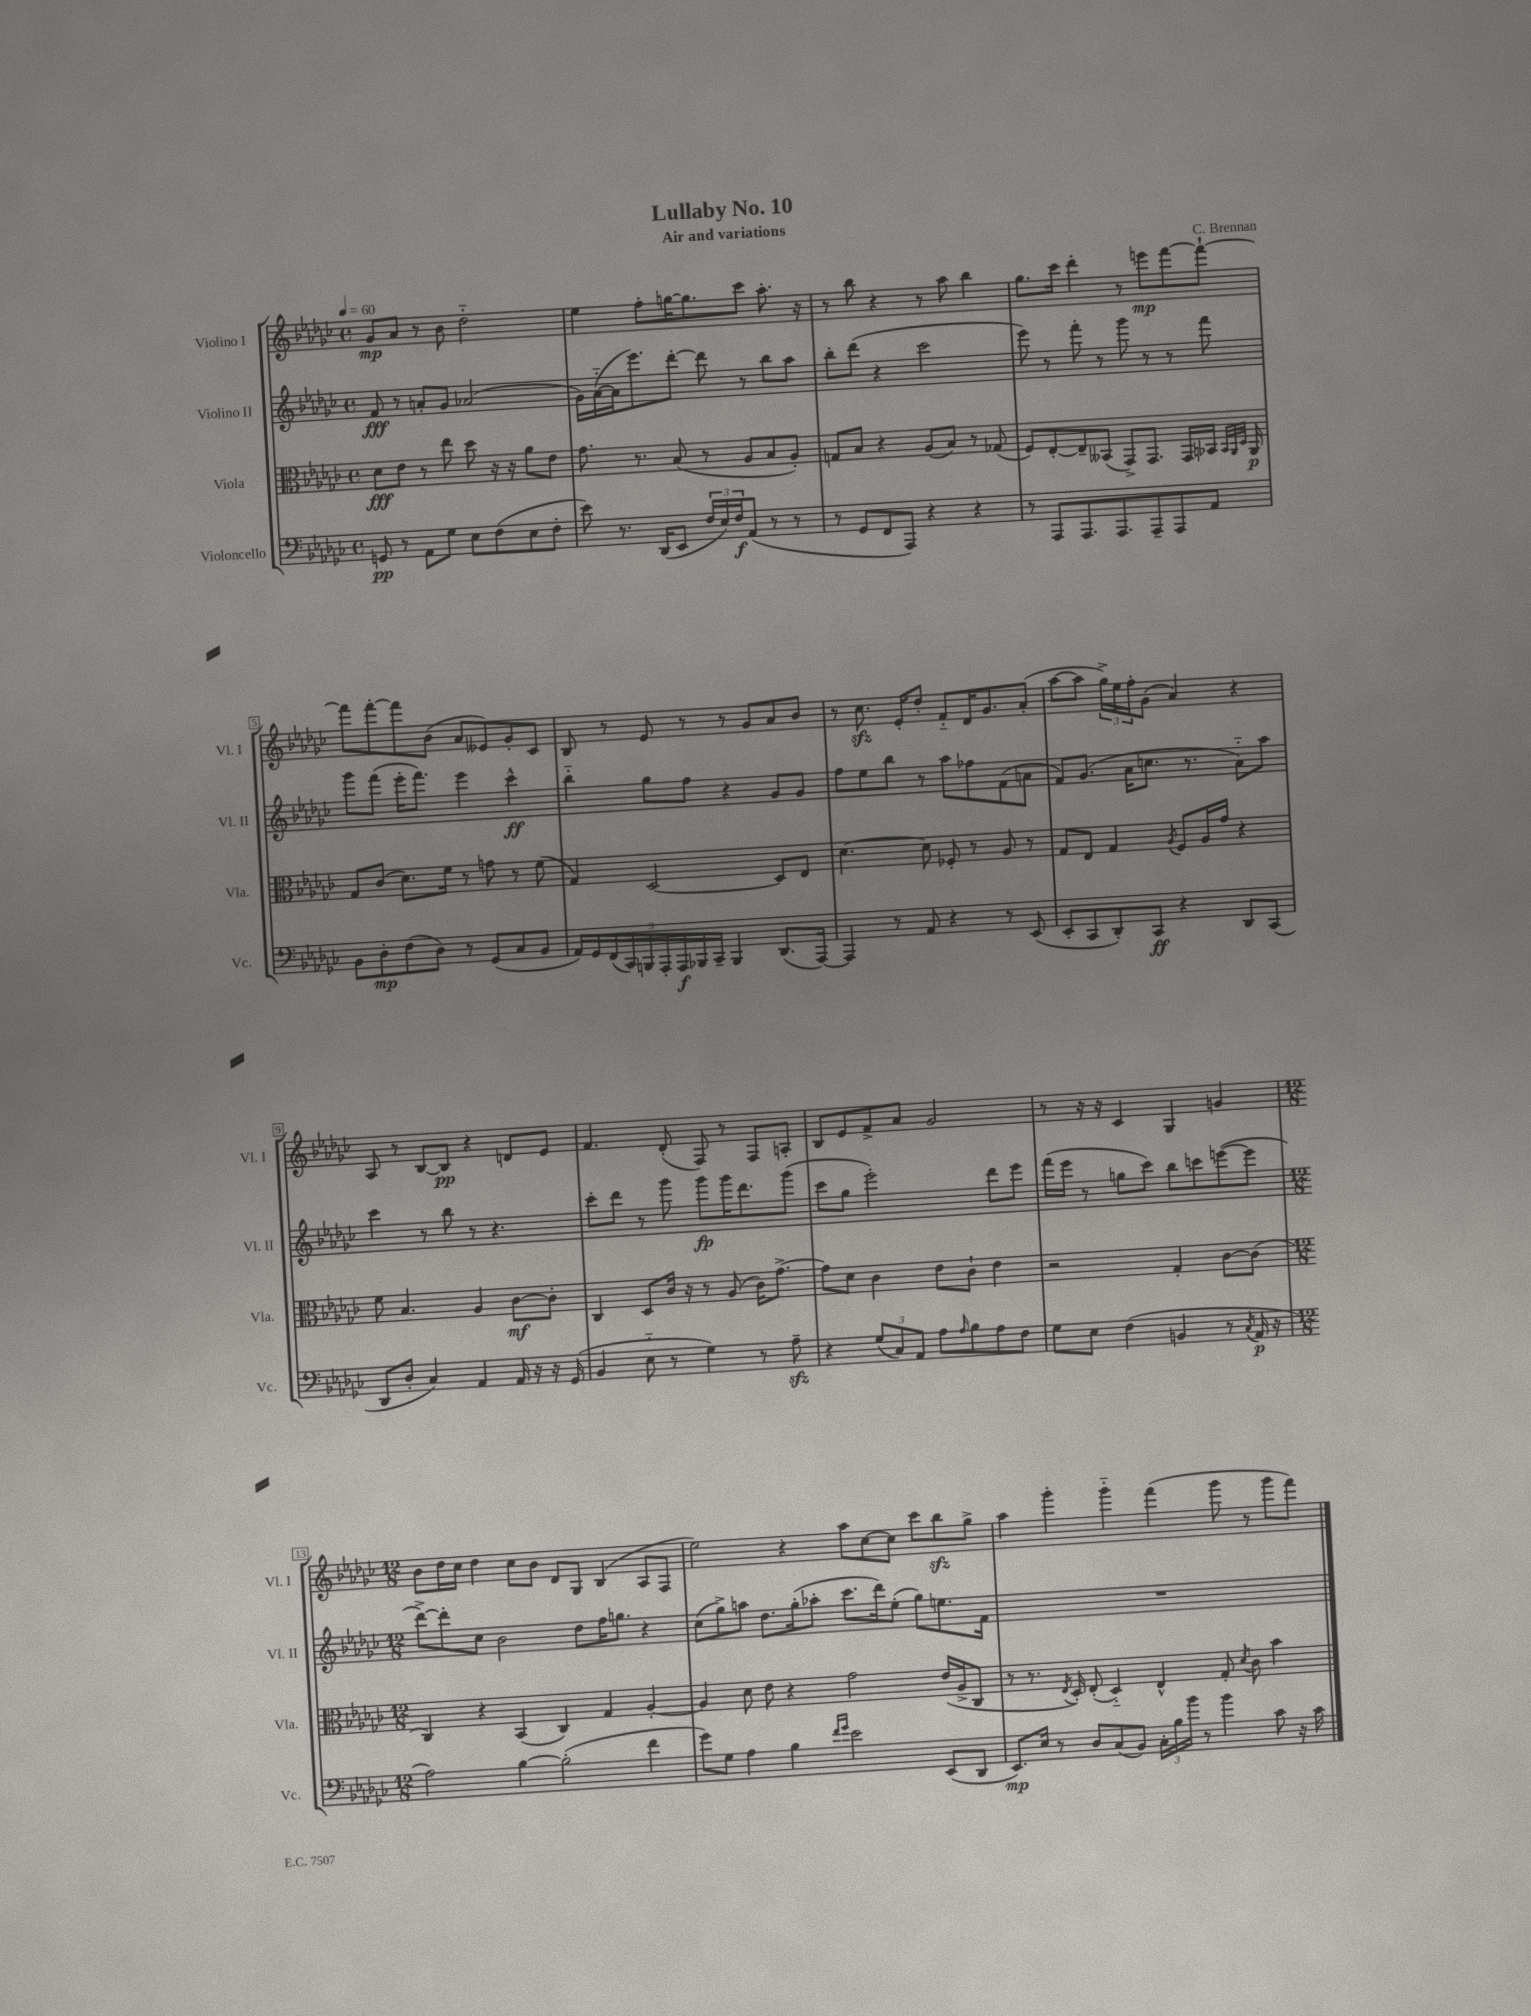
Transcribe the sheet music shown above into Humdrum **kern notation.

**kern	**kern	**kern	**kern
*staff4	*staff3	*staff2	*staff1
*clefF4	*clefC3	*clefG2	*clefG2
*k[b-e-a-d-g-c-]	*k[b-e-a-d-g-c-]	*k[b-e-a-d-g-c-]	*k[b-e-a-d-g-c-]
*M4/4	*M4/4	*M4/4	*M4/4
*met(c)	*met(c)	*met(c)	*met(c)
*MM60	*MM60	*MM60	*MM60
8GG	8d-	8f	8g-
8r	8e-	8r	8a-
8AA-	8r	8a'	8r
8G-	8ee-	8g-	8b-
8E-	8dd-	(2a-	2dd-'~
(8F	16r	.	.
.	16r	.	.
8E-	8a-	.	.
8F'	8e-	.	.
=	=	=	=
8e-)	8.g-	16g-)	4ee-
.	.	([16a-'~	.
8.r	.	16a-]	.
.	8.r	8.eee-)	.
.	.	.	8ff'
(16DD-	.	.	.
8EE-	(8B-	[8ddd-'	[16gg
.	.	.	8.gg]
24F	8r	8ddd-]	.
24E-)	.	.	.
24F	.	.	.
(8AA-	8A-	8r	8ccc-
8r	8B-	8bb-	8.aa-'
8r	8A-')	8aa-	.
.	.	.	16r
=	=	=	=
8r	8G	8bb-'	8r
8GG-	8B-	(8ddd-	8bb-
8FF	4r	4r	4r
8AAA-)	.	.	.
4r	(8A-	2ccc-	8r
.	8B-)	.	8aa-
4r	8r	.	4bb-
.	(8G-	.	.
=	=	=	=
8r	8F)	8eee-)	8.gg-
8AAA-	[8E-'	8r	.
.	.	.	16ccc-
8.AAA-	8E-~]	8fff'	4ddd-'
.	(8BB--	8r	.
8.AAA-	.	.	.
.	8GG-^)	8ggg-	8r
8AAA-~	8.GG-	8r	8eee
8AAA-	.	8r	[8fff
.	16GG-	.	.
8AA-	16BB-	8fff	8fff`_
.	32qqBB-	.	.
.	32qqAA-	.	.
.	32qqD-	.	.
.	16AA-	.	.
=	=	=	=
8BB-	8G-	8ggg-	8fff]
8D-'	(8c-	(8fff	[8fff'
(8F	8.d-)	16eee-'	8fff]
.	.	8.fff)	.
8D-)	.	.	(8b-
.	16f	.	.
8r	8r	4eee-	8a-
(8GG-	8g	.	8e--)
8C-	8r	4ccc-^^	8g-'
8BB-	(8f	.	8c-
=	=	=	=
18AA-)	4G-)	4bb-'~	8B-
18GG-	.	.	.
(18FF	.	.	.
.	.	.	8r
18CC-)	.	.	.
18BBB	.	.	.
.	[2D-	8gg-	8e-
18AAA-'	.	.	.
18AAA-	.	.	.
.	.	8ff	8r
18BBB-	.	.	.
18CC-~	.	.	.
4BBB-	.	4r	8r
.	.	.	8g-
(8.DD-	8D-]	8g-	8a-
.	8E-	8g-	8b-
[16AAA-)	.	.	.
=	=	=	=
4AAA-]	[4.d-	8ff	8r
.	.	8ee-	8.cc-
8r	.	8bb-	.
.	.	.	16e-'
8AA-	8d-]	8r	8dd-'
4r	8F-'	8aa-	8f'~
.	8r	8ff-	16d-
.	.	.	8.g-
8r	8A-	(8f	.
(8EE-	8r	8a	(8a-'
=	=	=	=
8EE-'	8G-	8f)	[8aa-
8CC-	8E-	(8.g-	8aa-]
8DD-')	4G-	.	24gg-^)
.	.	.	24ee-
.	.	16a-	.
.	.	.	24ff'
8CC-	.	8.cc	(8g-
.	8qA-	.	.
4r	8F	.	4a-)
.	.	8.r	.
.	16A-	.	.
.	16g-	.	.
8DD-	4r	8a-'~)	4r
(8CC-	.	8aa-	.
=	=	=	=
8DD-	8f	4ccc-	8A-
8D-'	4.B-	.	8r
4C-)	.	8r	[8B-
.	.	8bb-	8B-]
4AA-	4A-	8r	4r
.	.	4.r	.
16AA-	[8c-	.	8d
16r	.	.	.
16r	8c-']	.	8e-
(16GG-	.	.	.
=	=	=	=
4BB-	4C-	8ccc-'	4.f
.	.	8ddd-	.
8E-'~	8D-	8r	.
8r	16c-	8ggg-	(8d-'
.	16r	.	.
4G-)	8r	8ggg-	8F)
.	(8A-	16ggg-	8r
.	.	8.ddd-	.
8r	16c-)	.	8F
.	[8.g-^	.	.
8A-~	.	(8ggg-	8A'
=	=	=	=
4r	8g-]	8ccc-	8B-
.	8d-	8gg-	8e-
(12G-	4c-	2eee-')	8f^
12C-)	.	.	.
.	.	.	8a-
12AA-	.	.	.
8A-	8e-	.	2g-
16qqA-	.	.	.
8B-	8c-`	.	.
8A-	4e-	8ddd-	.
8F	.	8eee-	.
=	=	=	=
8G-	2r	(16fff	8r
.	.	16eee-	.
8E-	.	8r	16r
.	.	.	16r
(4F	.	8gg	4c-
.	.	8ccc-)	.
4BB	4G-'	8bb-	4G-
.	.	8ccc	.
8r	[8c-	([8eee	4g
8qC-	.	.	.
16AA-	(8c-]	8eee]	.
16r	.	.	.
=	=	=	=
*M12/8	*M12/8	*M12/8	*M12/8
2A-)	4C-)	[8ddd-^)	8b-
.	.	8ddd-']	16dd-
.	.	.	16cc-
.	4r	8cc-	4dd-
.	.	2b-	.
[4B-	(4BB-	.	8cc-
.	.	.	8b-
(2B-']	4C-)	.	8d-
.	.	8dd-	8G-
.	4G-	16ff	(4B-
.	.	8.gg	.
4f	[4A-'	4r	8A-
.	.	.	8F
=	=	=	=
8g-)	4A-]	(8cc-	2ee-)
8G-	.	8gg-^)	.
4A-	8d-	8aa	.
.	8e-	8.dd-	.
4B-	4r	.	4r
.	.	(16gg-'	.
.	.	8aa-'	.
16qqf	.	.	.
16qqg-	.	.	.
2e-	2g-	8.ccc-	8aa-
.	.	.	[8cc-
.	.	16ddd-)	.
.	.	(8ee-'	8cc-]
.	.	8gg-)	8ccc-
(8EE-	(16e-	8.ee	8bb-
.	16A-^	.	.
8DD-	8C-	.	8gg-^
.	.	16f	.
=	=	=	=
8.EE-)	8r	1.r	4aa-
.	8.r	.	.
16E-	.	.	.
8r	.	.	4ggg-'
.	8qE-	.	.
.	16D-')	.	.
8D-	(8E-'	.	.
(8C-	4D-'~)	.	4ggg-'~
8BB-)	.	.	.
24C-'	4E-^^	.	(4fff
24B-	.	.	.
24b-	.	.	.
8r	.	.	.
4b-	8G-'	.	8ggg-
.	8qd-	.	.
.	8c-	.	8r
8c-	4b-	.	8ggg-
16r	.	.	8fff)
16c-	.	.	.
==	==	==	==
*-	*-	*-	*-
